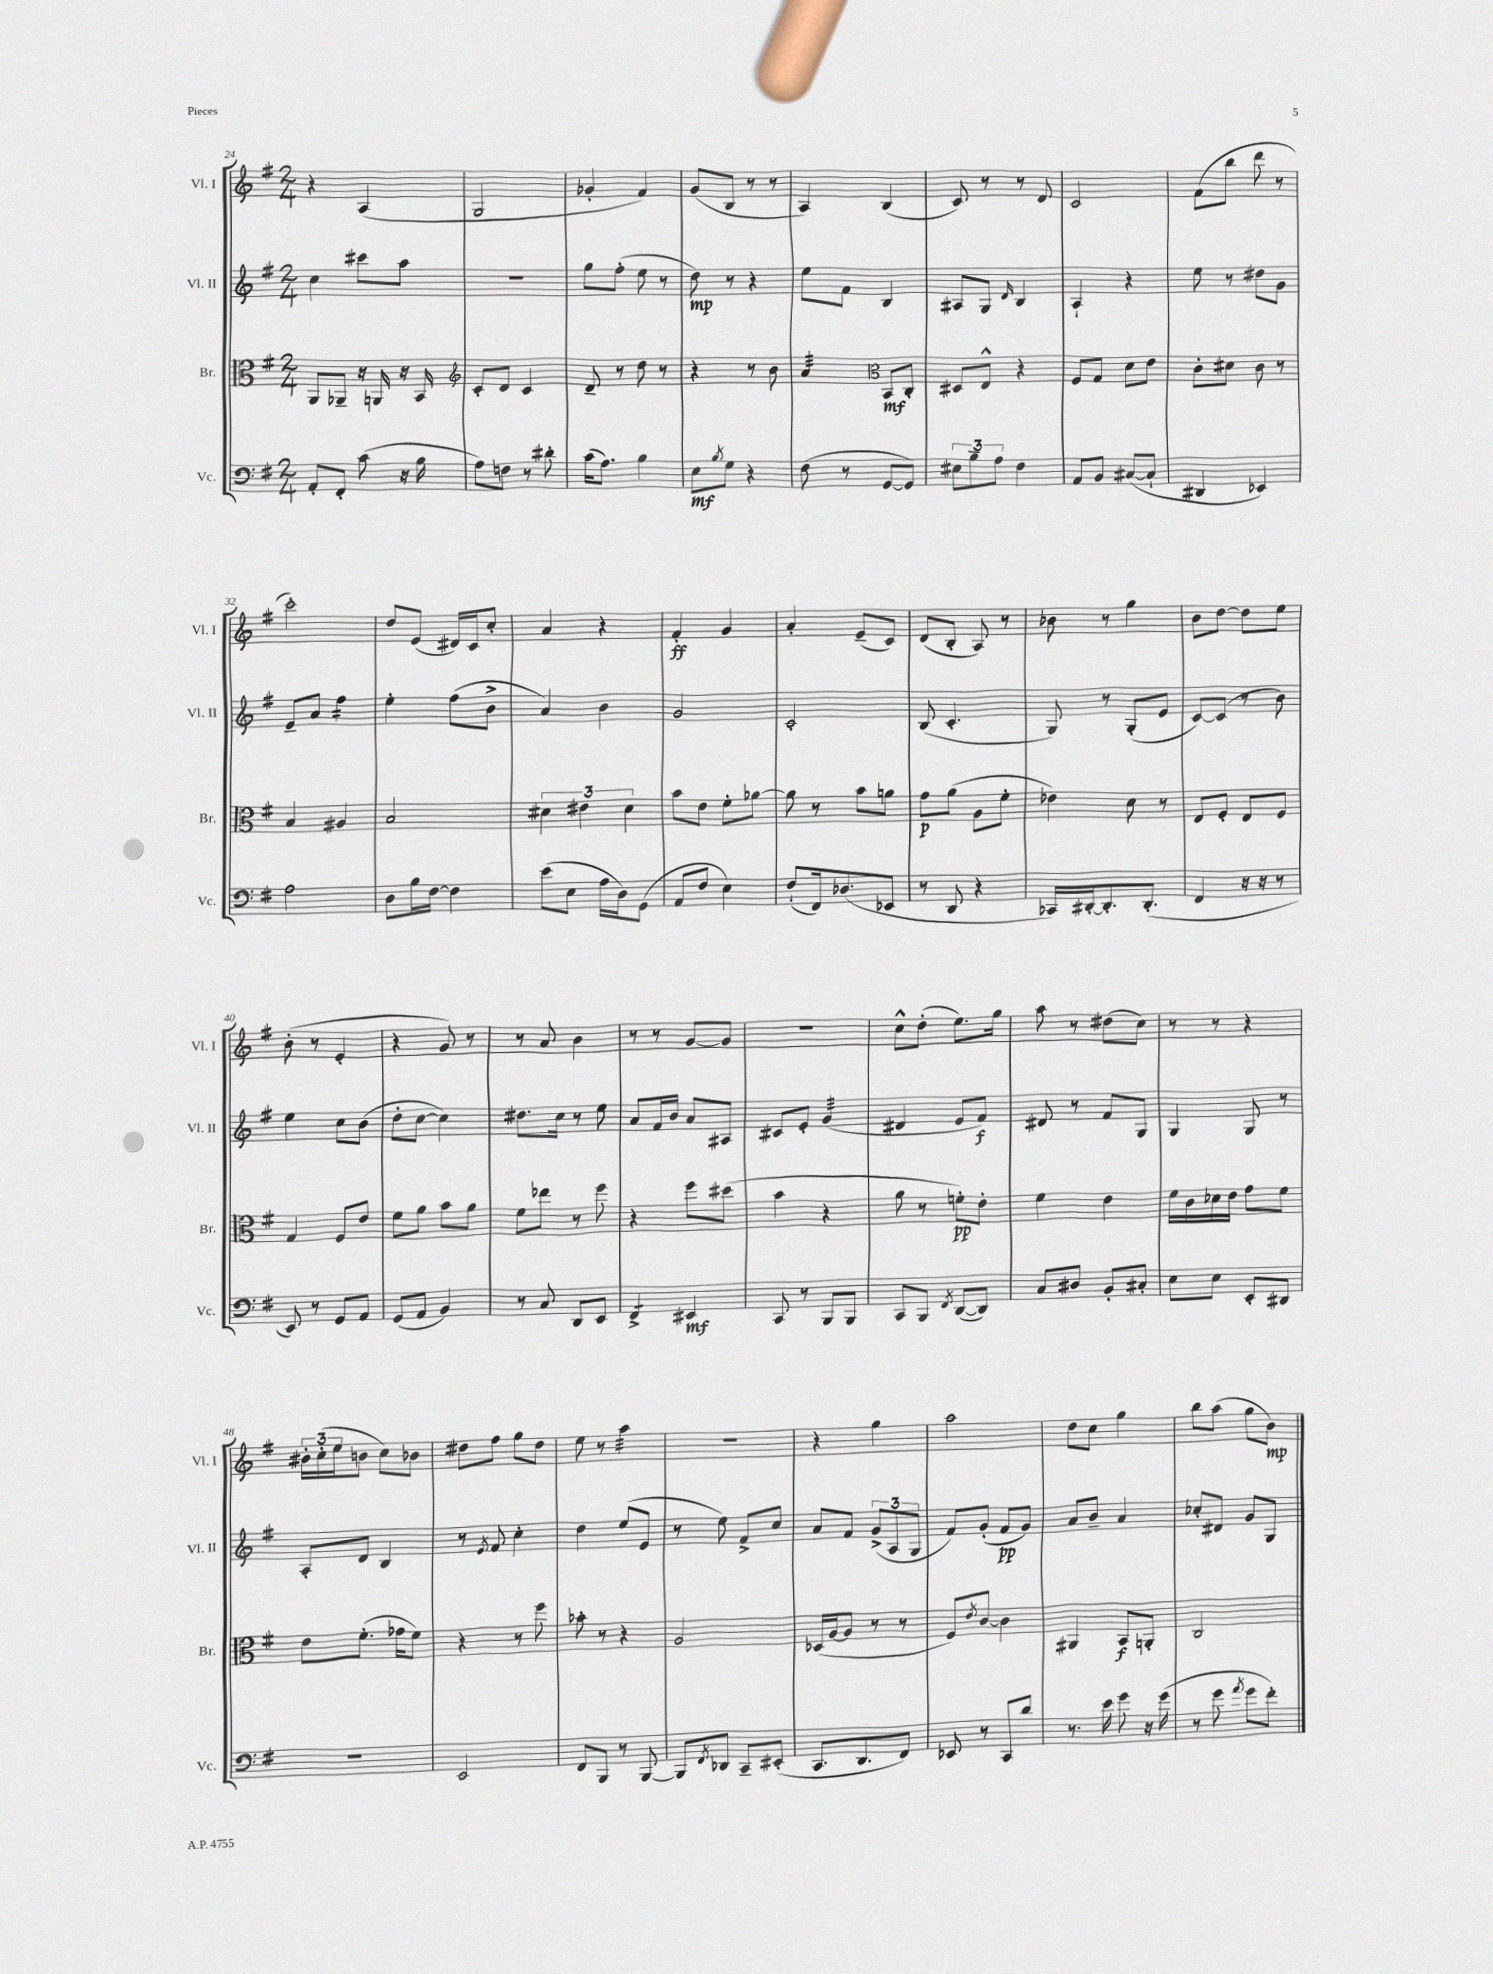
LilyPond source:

<<
\new StaffGroup <<
\new Staff = "s0" \with { instrumentName = "Vl. I" shortInstrumentName = "Vl. I" } {
    \clef treble \key g \major \numericTimeSignature \time 2/4
    r4 a4( |
    g2 |
    ges'4-. fis'4) |
    g'8( b8 r8 r8 |
    a4) b4( |
    c'8) r8 r8 d'8 |
    c'2 |
    fis'8( b''8 d'''8 r8 |
    c'''2-.) |
    d''8 e'8( dis'16) c'16 c''8-. |
    a'4 r4 |
    fis'4-.\ff g'4 |
    a'4-. e'8--( c'8) |
    d'8( b8-. a8) r8 |
    bes'8 r8 g''4 |
    b'8 d''8~ d''8 e''8 |
    b'8-.( r8 e'4-. |
    r4 g'8) r8 |
    r8 a'8 b'4 |
    r8 r8 g'8~ g'8 |
    R2 |
    c''8-^ d''8-.( e''8.) g''16 |
    a''8 r8 dis''8( c''8) |
    r8 r8 r4 |
    \tuplet 3/2 { bis'16-. c''16-.( e''16 } b'8 c''8) bes'8 |
    dis''8 fis''8 g''8 dis''8 |
    e''8 r8 a''4:32 |
    R2 |
    r4 g''4 |
    a''2 |
    d''8 c''8 g''4 |
    b''8 a''8( g''8 b'8\mp) \bar "|." |
}
\new Staff = "s1" \with { instrumentName = "Vl. II" shortInstrumentName = "Vl. II" } {
    \clef treble \key g \major \numericTimeSignature \time 2/4
    c''4 cis'''8 a''8 |
    r2 |
    g''8 fis''8-.( e''8 r8 |
    d''8\mp) r8 r4 |
    e''8 fis'8 b4 |
    ais8 g8 \grace { d'16 } b4 |
    a4-! r4 |
    e''8 r8 dis''8 g'8 |
    e'8-- a'8 fis''4:16 |
    e''4-. fis''8( b'8-> |
    a'4) b'4 |
    g'2 |
    c'2-. |
    b8( c'4.-. |
    g8) r8 g8-.( e'8 |
    c'8~) c'8( r8 b'8) |
    e''4 c''8 b'8( |
    d''8-. c''8~ c''4) |
    dis''8. c''16 r8 e''8 |
    a'8 fis'16 b'16 a'8 ais8 |
    cis'8 e'8-. g'4:32( |
    dis'4 e'8 fis'8\f) |
    dis'8 r8 fis'8 g8 |
    g4 g8 r8 |
    a8-. d'8 b4 |
    r8 \acciaccatura { e'8 } fis'8 c''4-. |
    d''4 e''8( e'8 |
    r8 e''8) fis'8-> c''8 |
    a'8 fis'8 \tuplet 3/2 { g'8->( a8 g8 } |
    fis'8) g'8-.( fis'8\pp g'8) |
    a'8 b'8-- a'4 |
    ces''8-. dis'8 g'8 g8 \bar "|." |
}
\new Staff = "s2" \with { instrumentName = "Br." shortInstrumentName = "Br." } {
    \clef alto \key g \major \numericTimeSignature \time 2/4
    a,8 aes,8-- r16 a,16 r16 b,16 |
    \clef treble c'8-. d'8 c'4 |
    d'8-- r8 d''8 r8 |
    r4 r8 b'8 |
    a'4:32 \clef alto b,8\mf c8-. |
    dis8 e8-^ r4 |
    fis8 g8 d'8 e'8 |
    c'8-. dis'8 c'8 r8 |
    b4 ais4 |
    b2 |
    \tuplet 3/2 { dis'4 eis'4 dis'4 } |
    b'8 e'8 fis'8-. aes'8~ |
    aes'8 r8 b'8 a'8 |
    g'8\p a'8( a8 fis'8-. |
    ees'4) d'8 r8 |
    e8 fis8-. e8 fis8 |
    g4 fis8 e'8 |
    fis'8 a'8 b'8 a'8 |
    fis'8 ees''8 r8 fis''8 |
    r4 fis''8 dis''8( |
    b'4 r4 |
    a'8 r8 f'8-.\pp) e'8-. |
    fis'4 e'4 |
    fis'16 c'16 des'16 e'16 g'8 fis'8 |
    e'8 fis'8.-.( ges'16 fis'8) |
    r4 r8 fis''8 |
    bes'8-. r8 r4 |
    a2 |
    des16( a16~ a8 r8 r8 |
    fis8) \acciaccatura { e'8 } c'8~ c'4 |
    ais,4 b,8\f a,8-. |
    c2 \bar "|." |
}
\new Staff = "s3" \with { instrumentName = "Vc." shortInstrumentName = "Vc." } {
    \clef bass \key g \major \numericTimeSignature \time 2/4
    a,8-. fis,8-. c'8( r16 b16 |
    a8) f8 r8 dis'8-. |
    c'16( a8.) b4 |
    e8\mf \acciaccatura { b8 } g8 r4 |
    fis8( r8 g,8~ g,8) |
    \tuplet 3/2 { eis8 b8-- a8 } fis4 |
    a,8 b,8 cis8~( cis8-! |
    dis,4 ees,4) |
    a2 |
    d8 b16 fis16~ fis4 |
    e'8( e8 a16 d16) g,8( |
    a,8 fis8 e4) |
    fis8-!( fis,16) des8.( ees,8 |
    r8 d,8 r4 |
    ces,16) dis,16~-. dis,8.-. dis,8.-.( |
    fis,4 r16 r16 r8 |
    e,8) r8 g,8 a,8 |
    g,8( a,8 b,4) |
    r8 c8 d,8 e,8 |
    fis,4:8-> eis,4\mf |
    c,8 r8 b,,8 b,,8 |
    c,8 b,,8 \acciaccatura { fis,8 } d,8~( d,8) |
    c8 dis8 b,8-. cis8-. |
    e8 e8 e,8-. dis,8 |
    R2 |
    e,2 |
    fis,8 b,,8 r8 b,,8~ |
    b,,8 \acciaccatura { fis,8 } des,8 c,8-- eis,8-.( |
    c,8. d,8. fis,8) |
    ees,8 r8 c,8 d'8 |
    r8. e'16 g'8 r16 g'16( |
    r8 g'8 \acciaccatura { a'8 } g'8 fis'8-.) \bar "|." |
}
>>
>>
\layout { \context { \Score currentBarNumber = #24 } }
